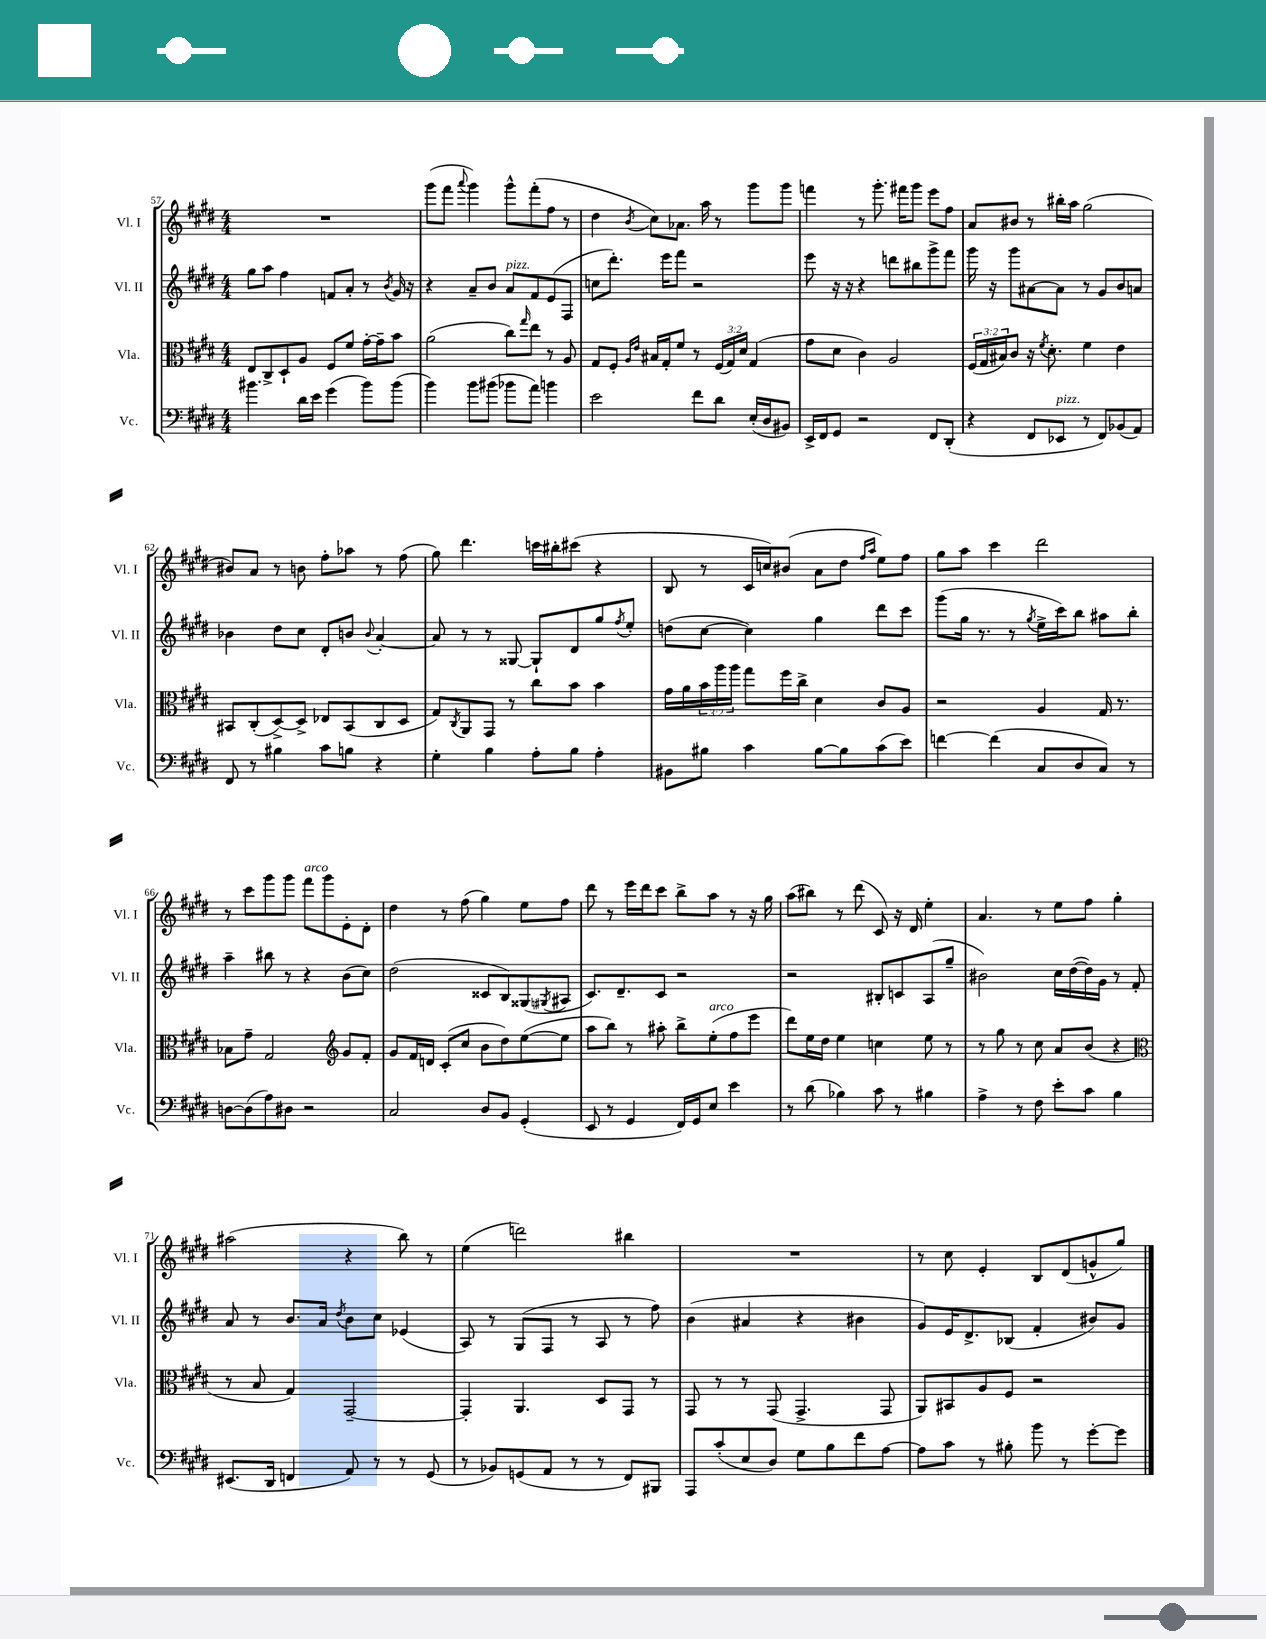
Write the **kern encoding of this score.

**kern	**kern	**kern	**kern
*staff4	*staff3	*staff2	*staff1
*clefF4	*clefC3	*clefG2	*clefG2
*k[f#c#g#d#]	*k[f#c#g#d#]	*k[f#c#g#d#]	*k[f#c#g#d#]
*M4/4	*M4/4	*M4/4	*M4/4
4.b#	8E	8gg#	1r
.	8C#^	8aa	.
.	8D#`	4ff#	.
16d#	8A	.	.
16e	.	.	.
(4g#	8F#	8f	.
.	8f#	8a'	.
8b#)	[16g#'	8r	.
.	16g#~]	.	.
.	.	8qb	.
(8b#	8b	16g#	.
.	.	16r	.
=	=	=	=
4b)	(2a	4r	(8ggg#
.	.	.	8fff#
.	.	.	8qqaaa
8b	.	8a~	4ggg#)
(8b#	.	8b	.
8b-	8cc#)	8a	8ggg#^^
.	16qqgg#	.	.
8a)	8ee	8f#	(8fff#'
4b	8r	(8e	8ff#
.	8A	8F#	8r
=	=	=	=
2e	8G#	8cc	4dd#
.	8F#'	8.ddd#')	.
.	16qqA	.	.
.	16qqe	.	8qb
.	16B#	.	8cc#)
.	16G#'	16eee	.
.	8f#	8fff#	8.a-
8f#	8r	2r	.
.	.	.	16aa
8d#	(24F#	.	8r
.	24G#)	.	.
.	24d#	.	.
(16E'	(4G#	.	8ggg#
16D#	.	.	.
8BB#)	.	.	8ggg#
=	=	=	=
16EE^	8g#	8eee	4fff
16FF#	.	.	.
8GG#	8d#	16r	.
.	.	16r	.
2r	4c#)	4r	8r
.	.	.	8.ggg#'
.	2A	8ddd	.
.	.	.	16fff#
.	.	8bb#	8ggg#
8FF#	.	8ggg#^	8eee
(8DD#'	.	8fff#	8ff#
=	=	=	=
4r	(24F#	16ggg#	8a
.	24G#	.	.
.	.	16r	.
.	24B#)	.	.
.	8c#	8ggg#	8b#
8FF#	16r	[8a#	8r
.	8qf#	.	.
.	8.d#'	.	.
8EE-	.	8a#]	16bb#'
.	.	.	16aa
8r	4f#	8r	(2gg#
8FF#)	.	8g#	.
(8BB-	4e	8b	.
8AA)	.	8a	.
=	=	=	=
8FF#	8BB#	4b-	8b#)
8r	(8C#'	.	8a
4B#	[8D#^)	8dd#	8r
.	8D#^]	8cc#	8b
8c#	8E-	8d#'	8ff#'
8B	(8BB#	8b	8aa-
.	.	8qqb	.
4r	8C#	[4a'	8r
.	8D#	.	(8ff#
=	=	=	=
4G#'	8G#)	8a]	8gg#)
.	8qC#	.	.
.	8AA	8r	4.ddd#
4B	8GG#	8r	.
.	8r	[8G##	.
8A'	8cc#	8G##`]	16ccc
.	.	.	16bb#'
8B	8b	8d#	(8ccc#
4A'	4b	8gg#	4r
.	.	8qff#	.
.	.	8ee'	.
=	=	=	=
8BB#	16g#	(8dd	8B
.	16a	.	.
8B#	24b	[8cc#	8r
.	24aa	.	.
.	24aa	.	.
4c#	8gg#	4cc#])	16c#
.	.	.	16cc)
.	16ff#	.	(8b#
.	16cc#^	.	.
[8B#	4d#	4gg#	8a
8B#]	.	.	8dd#
.	.	.	16qqff#
.	.	.	16qqaa
(8c#	8c#	8ddd#	8ee)
8e)	8A	8ccc#	8ff#
=	=	=	=
[4f	2r	(8ggg#	8gg#
.	.	16gg#	8aa
.	.	8.r	.
(4f]	.	.	4ccc#
.	.	8r	.
.	.	8qgg#	.
8C#	4A	16ee^	2ddd#
.	.	16ccc#)	.
8D#	.	8bb	.
8C#)	16G#	8aa#	.
.	8.r	.	.
8r	.	8bb'	.
=	=	=	=
[8D	8B-	4aa~	8r
(8D]	8g#~	.	8ccc#
8A)	2G#	8bb#	8ggg#
8D#	.	8r	8ggg#
2r	.	4r	8fff#
.	.	.	8ggg#
*	*clefG2	*	*
.	8g#	(8b	8e'
.	8f#'	8cc#)	8d#'
=	=	=	=
2C#	8g#	(2dd#	4dd#
.	16f#	.	.
.	16d	.	.
.	(8c#'	.	8r
.	8cc#	.	(8ff#
8D#	8b	8c##	4gg#)
8BB	8dd#)	8B)	.
(4GG#'	([8ee	(8G##	8ee
.	.	8qG#	.
.	8ee]	8A#	8ff#
=	=	=	=
8EE	8aa	8.c#)	8ddd#
8r	8bb)	.	8r
.	.	8.d#~	.
4GG#	8r	.	16eee
.	.	.	16ddd#
.	8aa#'	8c#	8ccc#
16FF#)	8bb^	2r	8bb^
16GG#	.	.	.
8E	(8ee'	.	8aa
4e	8ff#	.	8r
.	8eee	.	16r
.	.	.	16gg#
=	=	=	=
8r	8ddd#)	2r	(8aa
(8d#	16ee	.	8bb#)
.	16dd#	.	.
4B-)	4ee	.	8r
.	.	.	(8ddd#
8c#	4cc	8B#'	8c#)
8r	.	8c	16r
.	.	.	16d#
4B#	8ee	(8A	4ee'
.	8r	8gg#~	.
=	=	=	=
4A^	8r	2b#)	4.a
.	8gg#	.	.
8r	8r	.	.
8F#	8cc#	.	8r
8e'	8a	16cc#	8ee
.	.	([16dd#	.
8c#	(8b	16dd#])	8ff#
.	.	16g#	.
4B	4r	8r	4gg#'
.	.	8f#'	.
=	=	=	=
*	*clefC3	*	*
(8.EE#	8r	8a	(2aa#
.	8B	8r	.
16DD#	.	.	.
4FF	4G#)	8.b	.
.	.	16a	.
.	.	8qdd#	.
8AA)	[2GG#~	8b	4r
8r	.	8cc#	.
8r	.	(4e-	8bb)
(8GG#	.	.	8r
=	=	=	=
8r	4GG#']	8A)	(4ee
8BB-)	.	8r	.
(8GG	4.AA	(8G#	2ddd)
8AA	.	8F#	.
8r	.	8r	.
8r	8D#	8A	.
8FF#)	8GG#	8r	4bb#
8BBB#	8r	8ff#)	.
=	=	=	=
8AAA	8GG#	(4b	1r
(8c#'	8r	.	.
8E	8r	4a#	.
8D#)	(8GG#	.	.
8G#	4.GG#^	4r	.
8B	.	.	.
8f#	.	4b#	.
[8A	8GG#	.	.
=	=	=	=
8A]	8AA)	8g#)	8r
8c#	8BB#	16e	8cc#
.	.	8.d#^	.
8r	8A	.	4e'
8B#'	8F#	(8B-	.
8b	2r	4f#'	8B
8r	.	.	(8d#
[8g#'	.	8b#)	8g^^
8g#]	.	8g#	8gg#)
==	==	==	==
*-	*-	*-	*-
